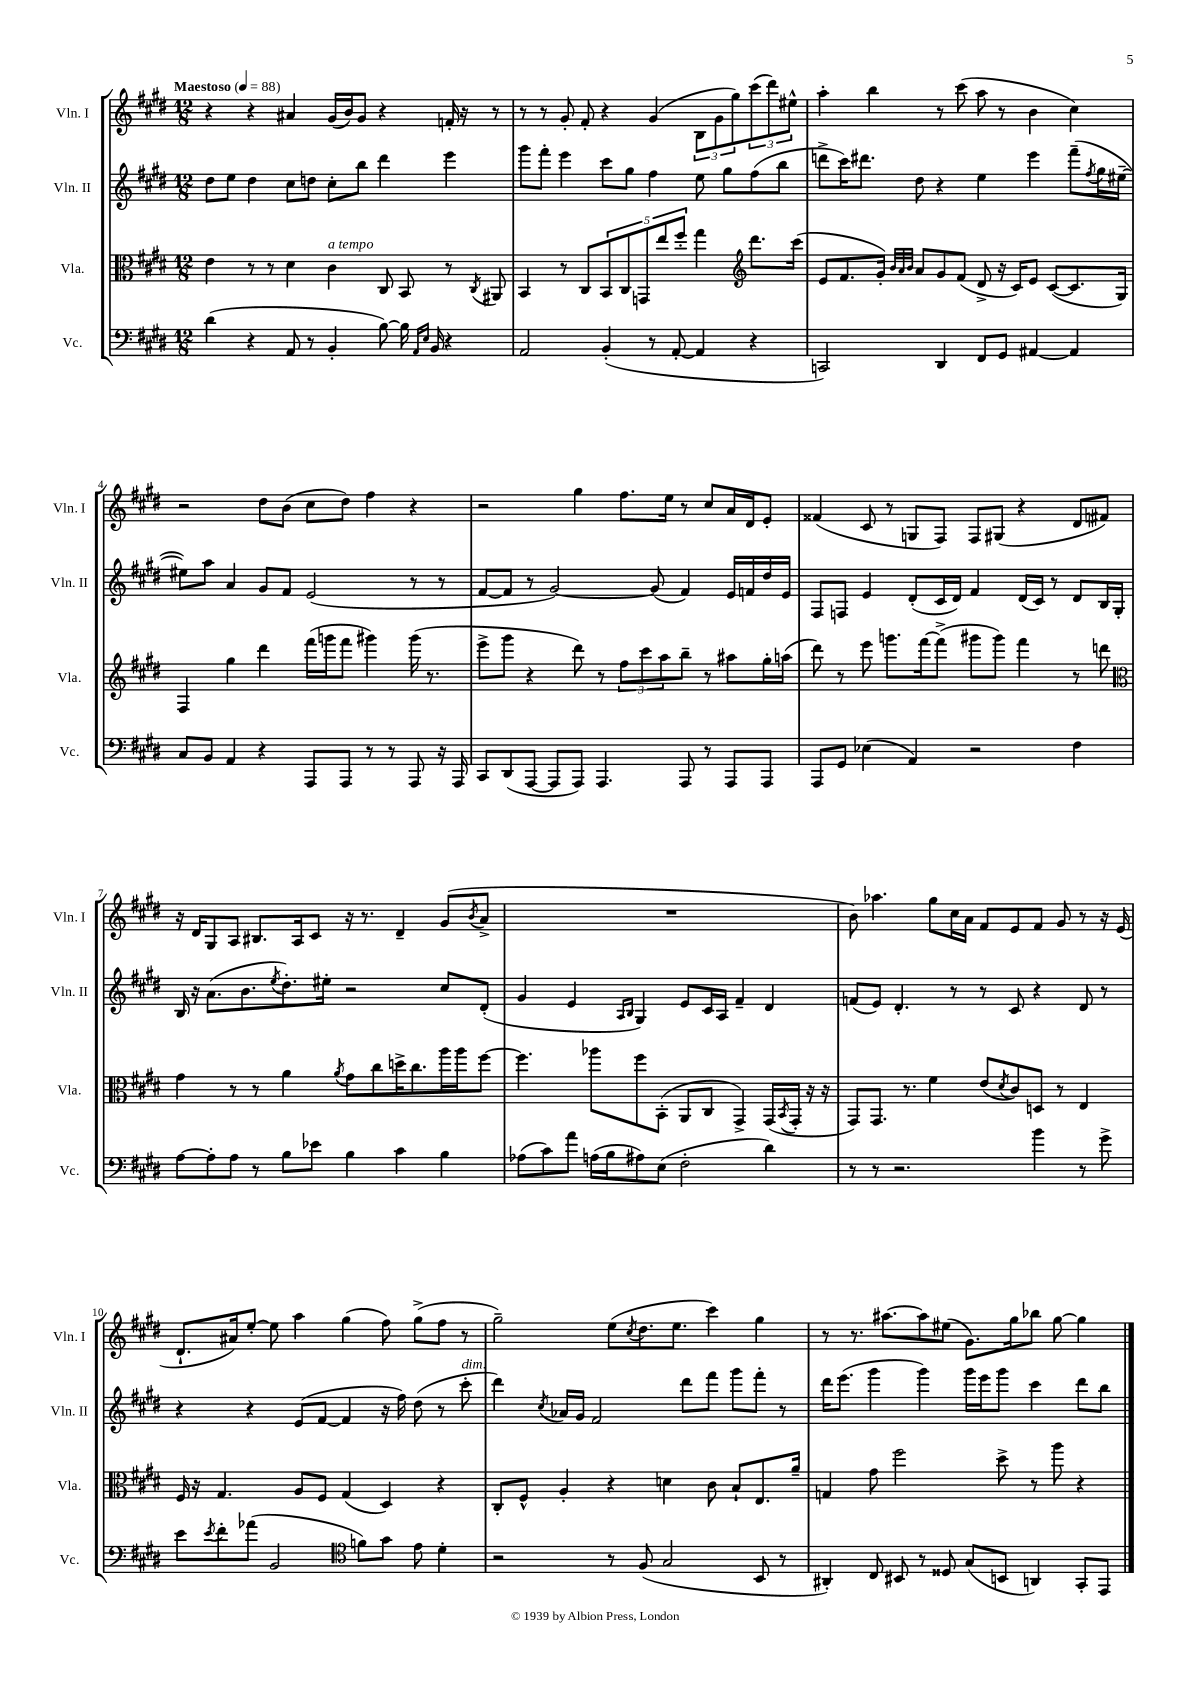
<<
\new StaffGroup <<
\new Staff = "s0" \with { instrumentName = "Vln. I" shortInstrumentName = "Vln. I" } {
    \clef treble \key e \major \numericTimeSignature \time 12/8 \tempo "Maestoso" 4 = 88
    r4 r4 ais'4 gis'16( b'16) gis'8 r4 f'16-. r16 r8 |
    r8 r8 gis'8-. fis'8-. r4 gis'4( \tuplet 3/2 { b8 gis'8 gis''8) } \tuplet 3/2 { cis'''8( dis'''8) eis''8-^ } |
    a''4-. b''4 r8 cis'''8( a''8 r8 b'4 cis''4) |
    r2 dis''8 b'8( cis''8 dis''8) fis''4 r4 |
    r2 gis''4 fis''8. e''16 r8 cis''8 a'16 dis'16 e'8-. |
    fisis'4( cis'8 r8 g8 fis8) fis8 gis8( r4 dis'8 fis'8) |
    r16 dis'16 gis8 a8 bis8. a16 cis'8 r16 r8. dis'4-- gis'8( \acciaccatura { b'8 } a'8-> |
    R1. |
    b'8) aes''4. gis''8 cis''16 a'16 fis'8 e'8 fis'8 gis'8 r8 r16 e'16( |
    dis'8.-! ais'16) e''8~-. e''8 a''4 gis''4( fis''8) gis''8->( fis''8 r8 |
    gis''2--) e''8( \acciaccatura { cis''8 } dis''8. e''8. cis'''4) gis''4 |
    r8 r8. ais''8.~ ais''8 eis''8( gis'8.) gis''16 bes''8 gis''8~ gis''4 \bar "|." |
}
\new Staff = "s1" \with { instrumentName = "Vln. II" shortInstrumentName = "Vln. II" } {
    \clef treble \key e \major \numericTimeSignature \time 12/8
    dis''8 e''8 dis''4 cis''8 d''8 cis''8-. b''8 dis'''4 e'''4 |
    gis'''8 fis'''8-. e'''4 cis'''8 gis''8 fis''4 e''8 gis''8 fis''8( b''8 |
    d'''8-> cis'''16) dis'''8. dis''8 r4 e''4 e'''4 fis'''8--( \acciaccatura { fis''8 } gis''16 eis''16~-- |
    eis''8) a''8 a'4 gis'8 fis'8 e'2( r8 r8 |
    fis'8~ fis'8 r8 gis'2~) gis'8( fis'4) e'16 f'16 dis''16 e'16 |
    fis8 f8 e'4 dis'8-.( cis'16 dis'16) fis'4 dis'16( cis'16) r8 dis'8 b16 gis16-. |
    b16 r16 a'8.( b'8. \acciaccatura { e''8 } dis''8.-.) eis''16-. r2 cis''8 dis'8-.( |
    gis'4 e'4 \grace { a16 b16 } gis4) e'8 cis'16 a16 fis'4-- dis'4 |
    f'8( e'8) dis'4.-. r8 r8 cis'8 r4 dis'8 r8 |
    r4 r4 e'8( fis'8~ fis'4 r16 fis''16) dis''8( r8 cis'''8-.^\markup { \italic "dim." } |
    dis'''4) \acciaccatura { cis''8 } aes'16 gis'16 fis'2 dis'''8 fis'''8 gis'''8 fis'''8-. r8 |
    dis'''16 e'''8.( gis'''4 gis'''4) gis'''16 e'''16 gis'''8 cis'''4 dis'''8 b''8 \bar "|." |
}
\new Staff = "s2" \with { instrumentName = "Vla." shortInstrumentName = "Vla." } {
    \clef alto \key e \major \numericTimeSignature \time 12/8
    e'4 r8 r8 dis'4 cis'4^\markup { \italic "a tempo" } cis8 b,8 r8 \acciaccatura { cis8 } ais,8 |
    b,4 r8 cis8 \tuplet 5/4 { b,8 cis8 g,8 e''8 fis''8-. } gis''4 \clef treble dis'''8. cis'''16( |
    e'8 fis'8. gis'16-.) \grace { b'32 a'32 b'32 } a'8 gis'8 fis'8( dis'8-> r16 cis'16) e'8 cis'8~( cis'8. gis16) |
    fis4 gis''4 dis'''4 fis'''16( g'''16 fis'''8 gis'''4) gis'''16( r8. |
    e'''8-> gis'''8 r4 dis'''8) r8 \tuplet 3/2 { fis''8 cis'''8 a''8 } b''8-- r8 ais''8 gis''16-. a''16( |
    dis'''8) r8 e'''8 g'''8. fis'''16~ fis'''8->( gis'''8 gis'''8) fis'''4 r8 d'''8 |
    \clef alto gis'4 r8 r8 a'4 \acciaccatura { a'8 } gis'8 cis''8 d''16-> cis''8. a''16 a''16 fis''8~ |
    fis''4. aes''8 fis''8 b,8-.( a,8 cis8 gis,4->) gis,16( \acciaccatura { b,8 } gis,16-. r16 r16 |
    gis,8) gis,8. r8. fis'4 e'8( \acciaccatura { dis'8 } cis'8) d8 r8 e4 |
    fis16 r16 gis4. a8 fis8 gis4( dis4) r4 |
    cis8-. fis8-^ a4-. r4 d'4 cis'8 b8-! e8. a'16-- |
    g4 gis'8 fis''2 dis''8-> r8 a''8 r4 \bar "|." |
}
\new Staff = "s3" \with { instrumentName = "Vc." shortInstrumentName = "Vc." } {
    \clef bass \key e \major \numericTimeSignature \time 12/8
    dis'4( r4 a,8 r8 b,4-. b8~) b16 \grace { a,16 e16 } b,16 r4 |
    a,2 b,4-.( r8 a,8~-. a,4 r4 |
    c,2) dis,4 fis,8 gis,8 ais,4~ ais,4 |
    cis8 b,8 a,4 r4 a,,8 a,,8 r8 r8 a,,8 r16 a,,16 |
    cis,8 dis,8( a,,8~ a,,8 a,,8) a,,4. a,,8 r8 a,,8 a,,8 |
    a,,8 gis,8 ees4( a,4) r2 fis4 |
    a8~ a8-. a8 r8 b8 ees'8 b4 cis'4 b4 |
    aes8( cis'8) a'8 a16( b16 ais8) e8( fis2-. dis'4) |
    r8 r8 r2. b'4 r8 gis'8-> |
    e'8 \acciaccatura { e'8 } fis'8-. aes'8( b,2 \clef tenor f'8) gis'8 e'8 dis'4-. |
    r2 r8 fis8( gis2 b,8 r8 |
    ais,4-.) cis8 bis,8 r8 disis8 gis8( b,8 a,4) gis,8-. e,8 \bar "|." |
}
>>
>>
